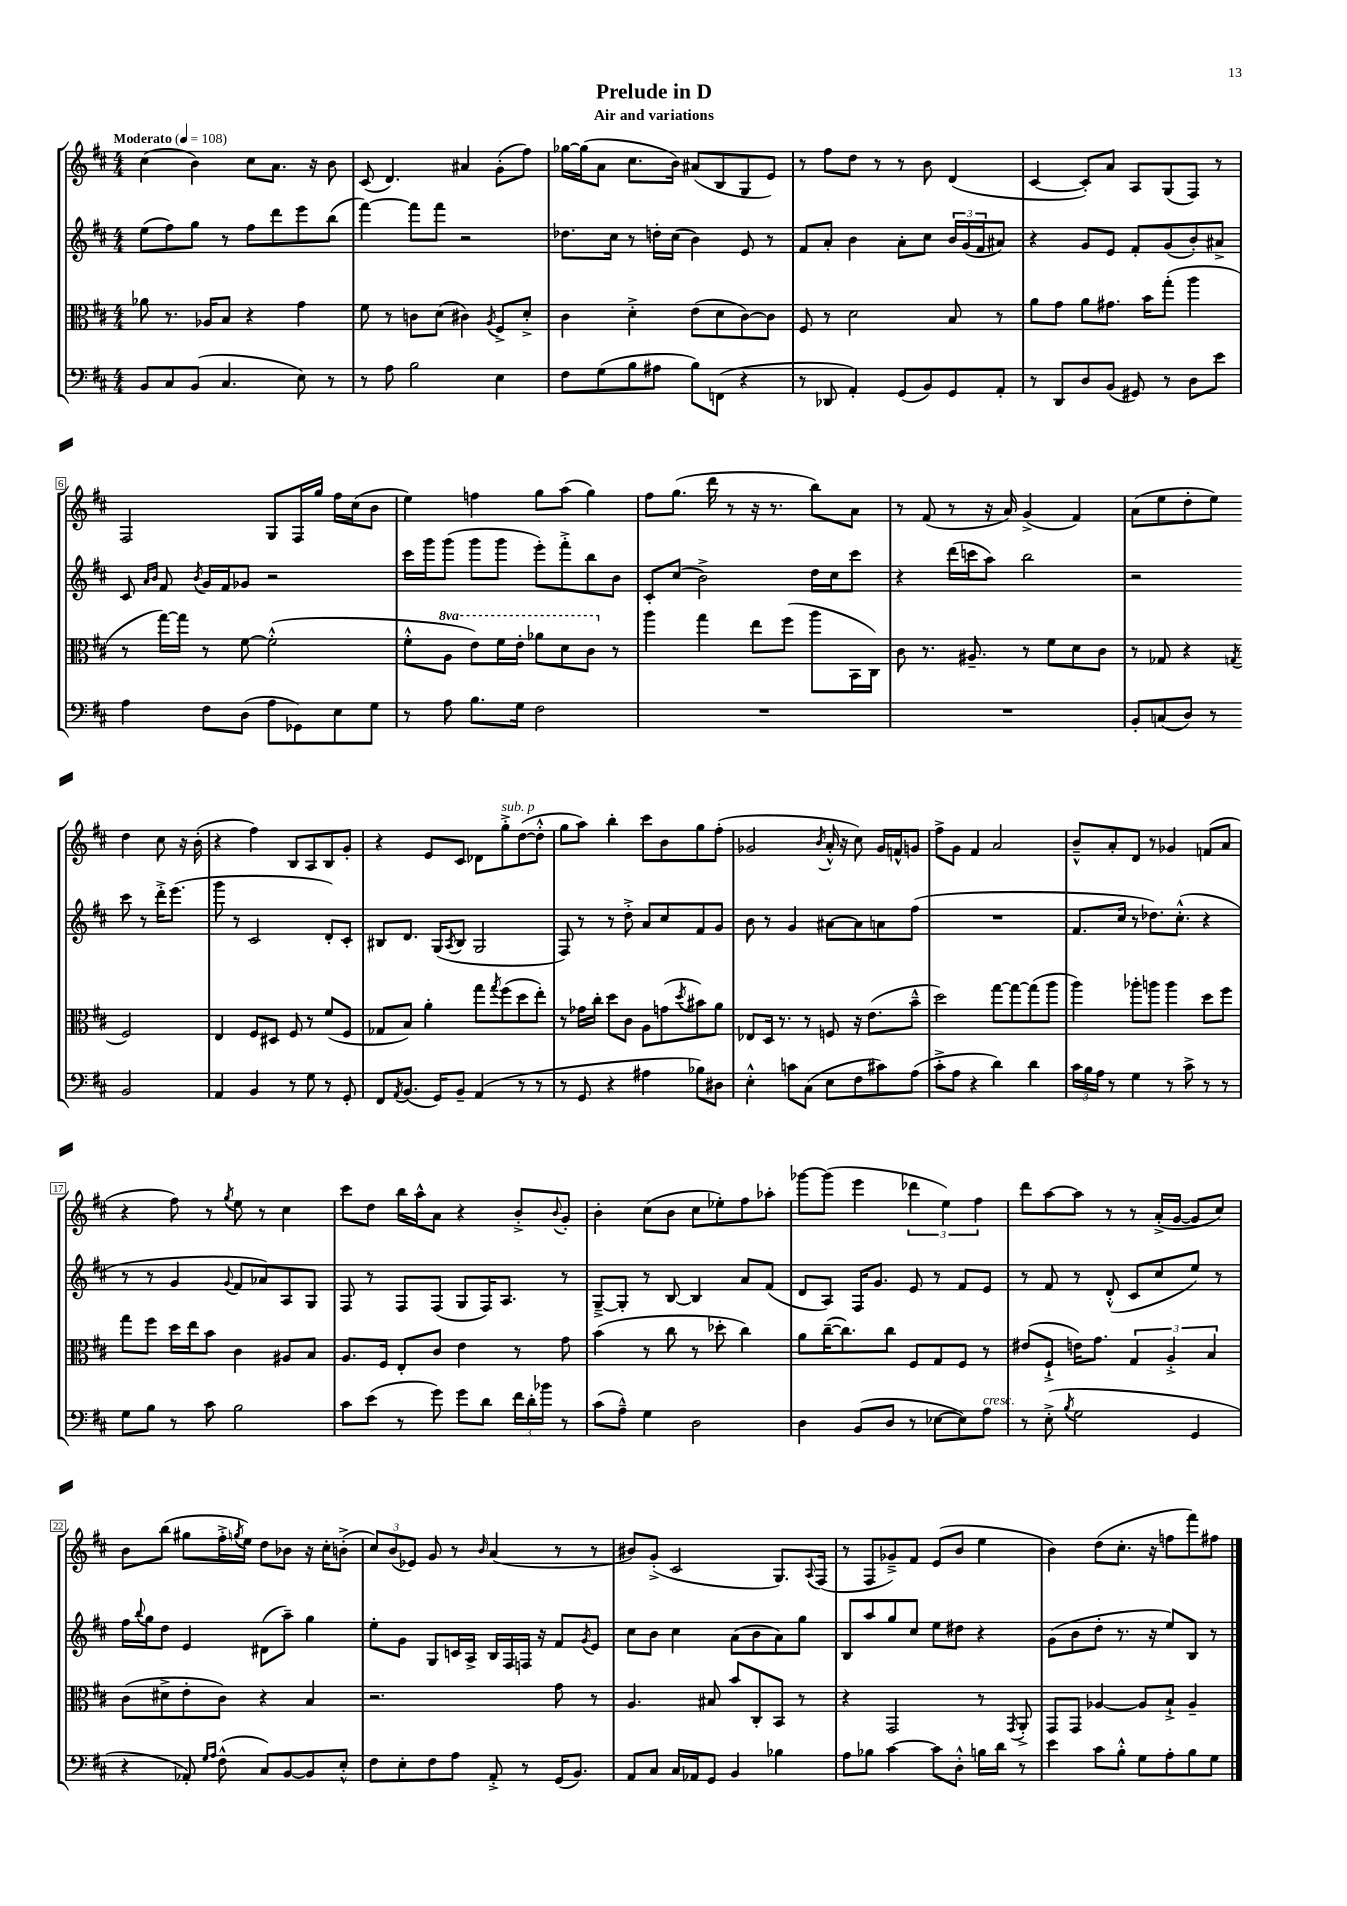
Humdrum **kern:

**kern	**kern	**kern	**kern
*staff4	*staff3	*staff2	*staff1
*clefF4	*clefC3	*clefG2	*clefG2
*k[f#c#]	*k[f#c#]	*k[f#c#]	*k[f#c#]
*M4/4	*M4/4	*M4/4	*M4/4
*MM108	*MM108	*MM108	*MM108
8BB	8a-	(8ee	(4cc#
8C#	8.r	8ff#)	.
(8BB	.	8gg	4b)
.	16A-	.	.
4.C#	8B	8r	.
.	4r	8ff#	8cc#
.	.	8ddd	8.a
8E)	4g	8eee	.
.	.	.	16r
8r	.	(8bb	8b
=	=	=	=
8r	8f#	[4fff#)	(8c#
8A	8r	.	4.d)
2B	8c	8fff#]	.
.	(8d	8fff#	.
.	4c#)	2r	4a#
.	8qA	.	.
4E	8F#^	.	(8g'
.	8d'^	.	8ff#)
=	=	=	=
8F#	4c#	8.dd-	[16gg-
.	.	.	(16gg-]
(8G	.	.	8a
.	.	16cc#	.
8B	4d'^	8r	8.cc#
8A#	.	16dd'	.
.	.	(16cc#	16b)
8B)	(8e	4b)	(8a#
(8FF	8d	.	8B
4r	[8c#)	8e	8G
.	8c#]	8r	8e)
=	=	=	=
8r	8F#	8f#	8r
8DD-	8r	8a'	8ff#
4AA')	2d	4b	8dd
.	.	.	8r
(8GG	.	8a'	8r
8BB)	.	8cc#	8b
8GG	8B	24b	(4d
.	.	(24g	.
.	.	24f#	.
8AA'	8r	8a#)	.
=	=	=	=
8r	8a	4r	[4c#
8DD	8g	.	.
8D	8a	8g	8c#'])
(8BB	8.g#	8e	8a
8GG#)	.	8f#'	8A
.	16b	.	.
8r	(8gg'	(8g	(8G
8D	4aa	8b')	8F#)
8e	.	8a#^	8r
=	=	=	=
4A	8r	8c#	2F#
.	.	16qqa	.
.	.	16qqb	.
.	[16gg)	8f#	.
.	16gg]	.	.
.	.	8qb	.
8F#	8r	16g	.
.	.	16f#	.
(8D	[8f#	8g-	.
8A	(2f#'^^]	2r	8G
8GG-)	.	.	16F#
.	.	.	16gg
8E	.	.	16ff#
.	.	.	(16cc#
8G	.	.	8b
=	=	=	=
8r	8f#'^^	16ccc#	4ee)
.	.	16ggg	.
8A	8a	(8ggg	.
8.B	8ee)	8ggg	4ff
.	16ff#	8ggg	.
16G	16ee'	.	.
2F#	8aa-	8eee')	8gg
.	8dd	8fff#'^	(8aa
.	8cc#	8bb	4gg)
.	8r	8b	.
=	=	=	=
1r	4aa	8c#'	8ff#
.	.	(8cc#	(8.gg
.	4gg	2b^)	.
.	.	.	16ddd
.	.	.	8r
.	8ee	.	16r
.	.	.	8.r
.	(8ff#	.	.
.	8aa	16dd	8bb)
.	.	16cc#	.
.	16BB	8ccc#	8a
.	16C#)	.	.
=	=	=	=
1r	8c#	4r	8r
.	8.r	.	(8f#
.	.	(16ddd	8r
.	8.A#~	16ccc	.
.	.	8aa)	16r
.	.	.	16a)
.	8r	2bb	(4g^
.	8f#	.	.
.	8d	.	4f#)
.	8c#	.	.
=	=	=	=
8BB'	8r	2r	(8a
(8C	8G-	.	8ee
8D)	4r	.	8dd'
8r	.	.	8ee)
.	8qG	.	.
2BB	2F#	8ccc#	4dd
.	.	8r	.
.	.	16ddd'^	8cc#
.	.	(8.eee	.
.	.	.	16r
.	.	.	(16b'
=	=	=	=
4AA	4E	8ggg	4r
.	.	8r	.
4BB	8F#	2c#	4ff#)
.	8D#	.	.
8r	8F#	.	8B
8G	8r	.	8A
8r	(8f#	8d')	8B
8GG'	8F#	8c#'	8g'
=	=	=	=
8FF#	8G-	8B#	4r
8qAA	.	.	.
(8.BB	8B)	8.d	.
.	4a'	.	8e
16GG)	.	(16G	.
.	.	8qA	.
8BB~	.	8B#	8c#
(4AA	8gg	2G	8d-
.	8qgg	.	.
.	(8ff#	.	8gg'^
8r	8dd	.	([8dd
8r	8ee')	.	8dd'^^]
=	=	=	=
8r	8r	8F#)	8gg
8GG	16g-	8r	8aa)
.	16cc#'	.	.
4r	8dd	8r	4bb'
.	8c#	8dd'^	.
4A#	8A	8a	8ccc#
.	(8g	8cc#	8b
.	8qdd	.	.
8B-)	8b#)	8f#	8gg
8D#	8a	8g	(8ff#'
=	=	=	=
4E'^^	8E-	8b	2g-
.	16D	8r	.
.	8.r	.	.
8c	.	4g	.
(8C#	8r	.	.
.	.	.	8qb
8E	8F	[8a#	16a'^^
.	.	.	16r
8F#	16r	8a#]	8cc#)
.	(8.e	.	.
8c#)	.	8a	16g-
.	.	.	16f^^
(8A	8b~^^	(8ff#	8g
=	=	=	=
8c#'^	2dd)	1r	8ff#^
8A	.	.	8g
4r	.	.	4f#
4d)	[8gg	.	2a
.	8gg_	.	.
4d	(8gg]	.	.
.	8aa	.	.
=	=	=	=
24c#	4aa)	8.f#	8b~^^
24B	.	.	.
24A	.	.	.
8r	.	.	8a'
.	.	16cc#	.
4G	8aa-'	8r	8d
.	8aa	8.dd-)	8r
8r	4aa	.	4g-
.	.	(8.cc#'^^	.
8c#^	.	.	.
8r	8dd	4r	(8f
8r	8ff#	.	8a
=	=	=	=
8G	8gg	8r	4r
8B	8ff#	8r	.
8r	16dd	4g	8ff#)
.	16ee	.	.
8c#	8b	.	8r
.	.	8qqg	8qgg
2B	4c#	8f#	8ee
.	.	8a-)	8r
.	8A#	8A	4cc#
.	8B	8G	.
=	=	=	=
8c#	8.A	8F#	8ccc#
(8e	.	8r	8dd
.	16F#	.	.
8r	8E'	8F#	16bb
.	.	.	16aa^^
8g)	8c#	(8F#	8a
8g	4e	8G	4r
8d	.	16F#)	.
.	.	8.A	.
24f#	8r	.	8b'^
24d'	.	.	.
24b-	.	.	.
.	.	.	8qqb
8r	8g	8r	8g'
=	=	=	=
(8c#	(4b	[8G~^	4b'
8A~^^)	.	8G']	.
4G	8r	8r	(8cc#
.	8cc#	[8B	8b
2D	8r	4B]	8cc#
.	8dd-'	.	8ee-')
.	4cc#)	8a	8ff#
.	.	(8f#	8aa-'
=	=	=	=
4D	8a	8d	[8ggg-
.	([16cc#~	8A)	(8ggg-]
.	8.cc#])	.	.
(8BB	.	16F#	4eee
.	.	8.g	.
8D	8cc#	.	.
8r	8F#	8e	6ddd-
[8E-	8G	8r	.
.	.	.	6ee)
8E-])	8F#	8f#	.
.	.	.	6ff#
8A	8r	8e	.
=	=	=	=
8r	(8e#	8r	8ddd
(8E'^	8F#`^	8f#	[8aa
8qB	.	.	.
2G	16e)	8r	8aa]
.	8.g	.	.
.	.	(8d'^^	8r
.	6G	8c#	8r
.	.	8cc#	(16a'^
.	6A'^	.	.
.	.	.	[16g
4GG	.	8ee)	8g]
.	6B	.	.
.	.	8r	8cc#)
=	=	=	=
4r	(8c#	16ff#	8b
.	.	8qqbb	.
.	.	16gg	.
.	8d#^	8dd	(8bb
8AA-')	8e'	4e	8gg#
16qqG	.	.	.
16qqA	.	.	.
(8F#^^	8c#)	.	16ff#'^
.	.	.	8qgg
.	.	.	16ee)
8C#)	4r	(8d#	8dd
[8BB	.	8aa~)	8b-
8BB]	4B	4gg	16r
.	.	.	16cc#'
8E'^^	.	.	(8b'^
=	=	=	=
8F#	2.r	8ee'	12cc#)
.	.	.	(12b
8E'	.	8g	.
.	.	.	12e-)
8F#	.	8G	8g
8A	.	16c	8r
.	.	16A^	.
.	.	.	16qqb
8AA'^	.	16B	(4a
.	.	16F#	.
8r	.	16F	.
.	.	16r	.
(16GG	8g	8f#	8r
8.BB)	.	.	.
.	.	8qg	.
.	8r	8e	8r
=	=	=	=
8AA	4.A	8cc#	8b#)
8C#	.	8b	(8g'^
16C#	.	4cc#	2c#
16AA-	.	.	.
8GG	8B#	.	.
4BB	8b	(8a	.
.	8C#'	8b	.
4B-	8BB	8a)	8.G)
.	8r	8gg	.
.	.	.	8qqA
.	.	.	(16F#
=	=	=	=
8A	4r	8B	8r
8B-	.	8aa	8F#
[4c#	2GG	8gg	8g-~^)
.	.	8cc#	8f#
8c#]	.	8ee	(8e
8D'^^	.	8dd#	8b
16B	8r	4r	4ee
16d	.	.	.
.	8qGG	.	.
8r	8AA'^	.	.
=	=	=	=
4e	8GG	(8g	4b)
.	8GG	8b	.
8c#	[4A-	8dd'	(8dd
8B'^^	.	8.r	8.cc#'
8G	8A-]	.	.
.	.	16r	16r
8A'	8B`^	8ee)	8ff
8B	4A-~	8B	8fff#)
8G	.	8r	8ff#
==	==	==	==
*-	*-	*-	*-
